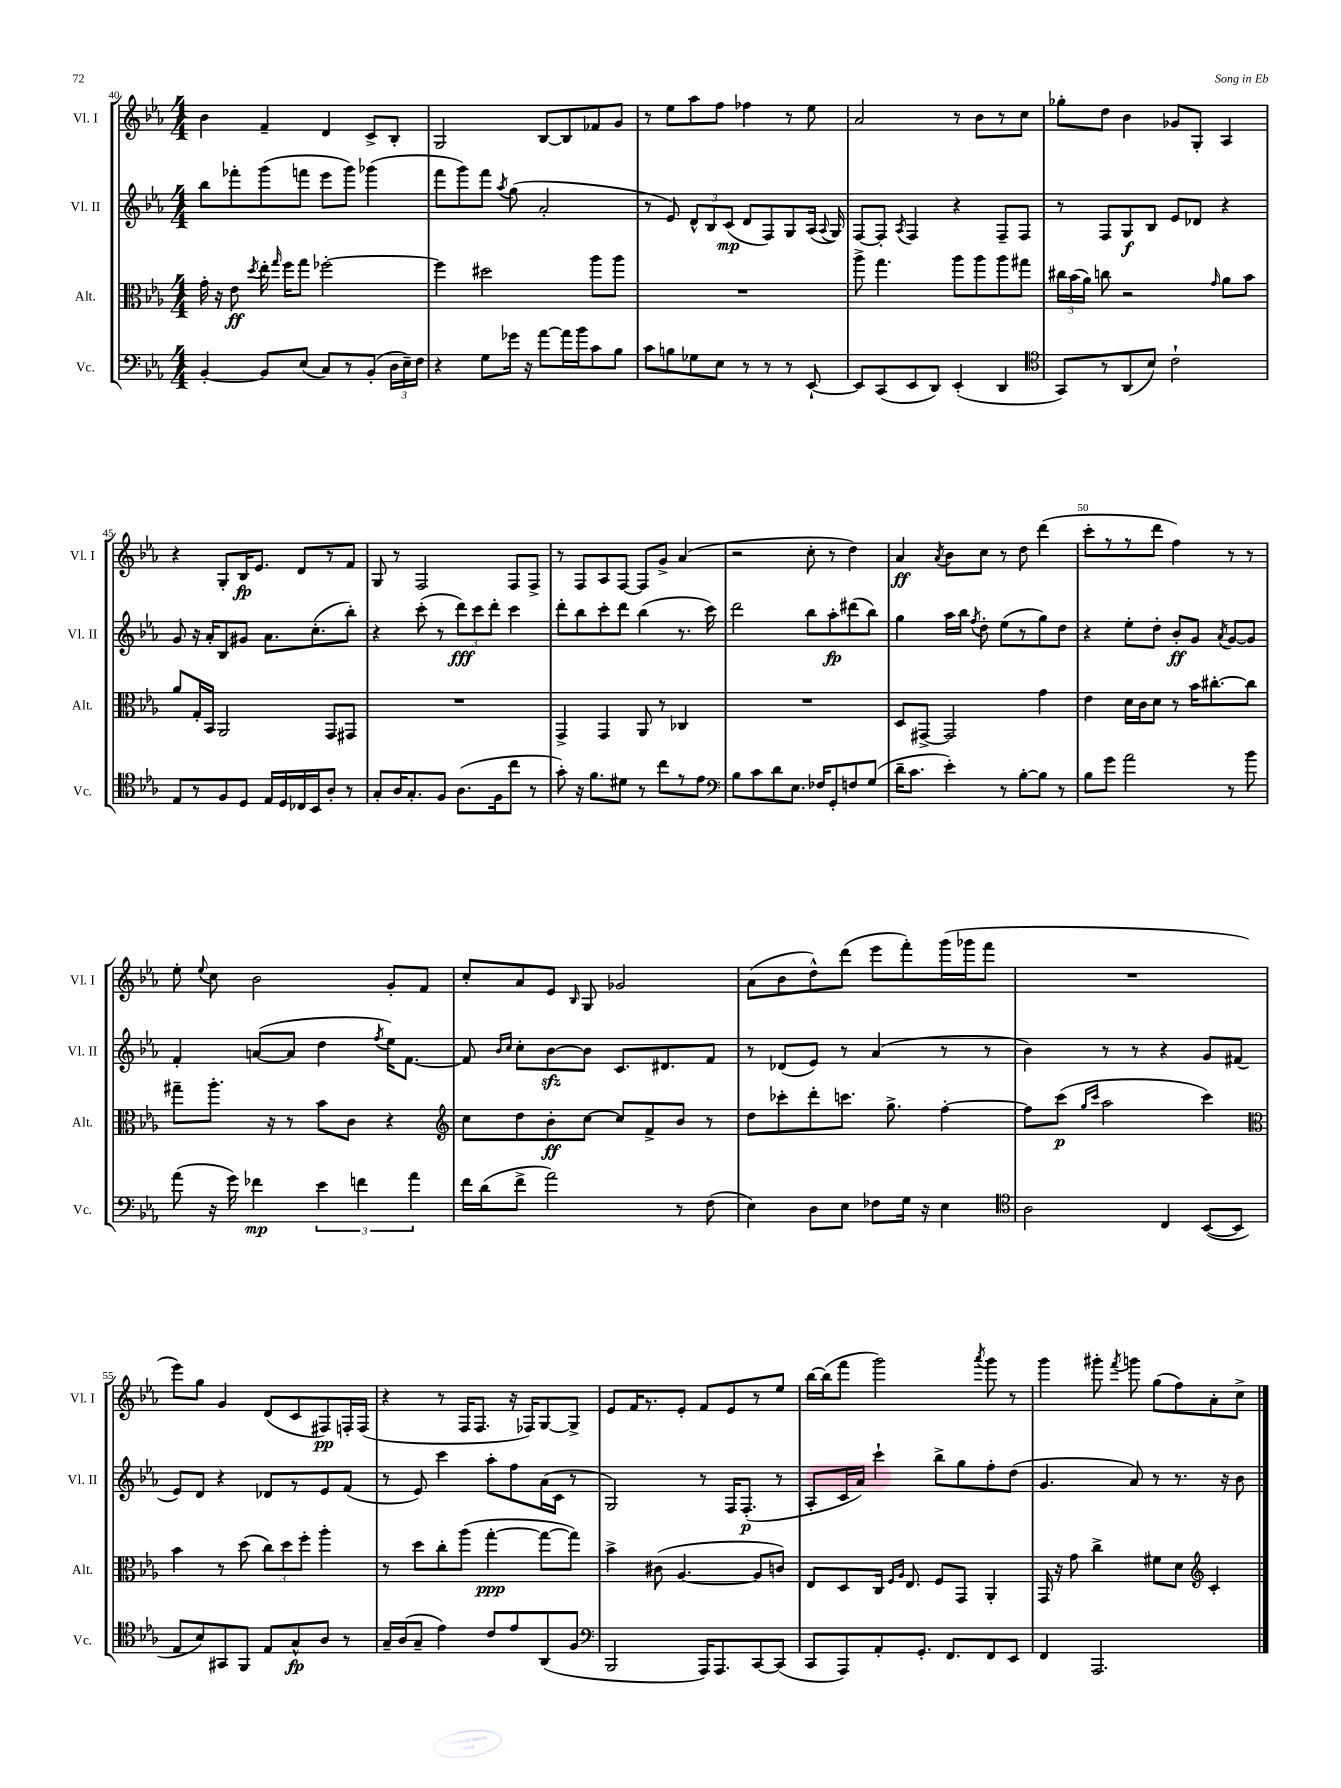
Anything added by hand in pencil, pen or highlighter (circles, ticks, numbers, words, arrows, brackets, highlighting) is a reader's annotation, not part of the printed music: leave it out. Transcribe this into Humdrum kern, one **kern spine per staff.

**kern	**dynam	**kern	**dynam	**kern	**dynam	**kern	**dynam
*part4	*part4	*part3	*part3	*part2	*part2	*part1	*part1
*staff4	*staff4	*staff3	*staff3	*staff2	*staff2	*staff1	*staff1
*I"Vc.	*	*I"Alt.	*	*I"Vl. II	*	*I"Vl. I	*
*I'Vc.	*	*I'Alt.	*	*I'Vl. II	*	*I'Vl. I	*
*clefF4	*	*clefC3	*	*clefG2	*	*clefG2	*
*k[b-e-a-]	*	*k[b-e-a-]	*	*k[b-e-a-]	*	*k[b-e-a-]	*
*M4/4	*	*M4/4	*	*M4/4	*	*M4/4	*
=40	=40	=40	=40	=40	=40	=40	=40
[4BB-'/	.	16g'\	.	8bb-\L	.	4b-\	.
.	.	16r	.	.	.	.	.
.	.	8e-\	ff	8fff-X'\	.	.	.
.	.	8qdd/	.	.	.	.	.
8BB-/L]	.	16ee-'\	.	(8ggg\	.	4f~/	.
.	.	16qqgg/	.	.	.	.	.
.	.	16ff\KL	.	.	.	.	.
(8E-/J	.	8gg\J	.	8fffn\J	.	.	.
8C/L)	.	[2ff-X'\	.	8eee-\L	.	4d/	.
8r	.	.	.	8ggg\J)	.	.	.
(8BB-'/J	.	.	.	(4ggg-X\	.	8c^/L	.
24D\LL	.	.	.	.	.	8B-'/J	.
24E-~\)	.	.	.	.	.	.	.
24F\JJ	.	.	.	.	.	.	.
=41	=41	=41	=41	=41	=41	=41	=41
4r	.	4ff-\]	.	8fff\L	.	2G/	.
.	.	.	.	8ggg\)	.	.	.
8G\L	.	2dd#X\	.	8fff\J	.	.	.
.	.	.	.	8qaa-/	.	.	.
16g-X\Jk	.	.	.	(8gg\	.	.	.
16r	.	.	.	.	.	.	.
[8a-\L	.	.	.	2a-'/	.	[8B-/L	.
16a-\L]	.	.	.	.	.	8B-/]	.
16b-\J	.	.	.	.	.	.	.
8c\	.	8aa-\L	.	.	.	8f-X/	.
8B-\J	.	8aa-\J	.	.	.	8g/J	.
=42	=42	=42	=42	=42	=42	=42	=42
8c\L	.	1r	.	8r	.	8r	.
8Bn\	.	.	.	8e-/)	.	8ee-\L	.
8G-X\	.	.	.	12d^^/L	.	8aa-\	.
.	.	.	.	12B-/	.	.	.
8E-\J	.	.	.	.	.	8ff\J	.
.	.	.	.	(12c/J	mp	.	.
8r	.	.	.	8d/L	.	4ff-X\	.
8r	.	.	.	8F/)	.	.	.
8r	.	.	.	8G/	.	8r	.
[8EE-`/	.	.	.	(16A-/Jk	.	8ee-\	.
.	.	.	.	8qqA-/	.	.	.
.	.	.	.	16G/)	.	.	.
=43	=43	=43	=43	=43	=43	=43	=43
8EE-/L]	.	8aa-^\	.	[8F/L	.	2a-/	.
(8CC/	.	4.gg\	.	8F'/J]	.	.	.
.	.	.	.	8qA-/	.	.	.
8EE-/	.	.	.	4F/	.	.	.
8DD/J)	.	.	.	.	.	.	.
(4EE-'/	.	8aa-\L	.	4r	.	8r	.
.	.	8aa-\	.	.	.	8b-\L	.
4DD/	.	8aa-\	.	8F~/L	.	8r	.
.	.	8gg#X\J	.	8F/J	.	8cc\J	.
=44	=44	=44	=44	=44	=44	=44	=44
*clefC4	*	*	*	*	*	*	*
8GG/L)	.	24cc#X\LL	.	8r	.	8gg-X'\L	.
.	.	(24b-\	.	.	.	.	.
.	.	24a-\JJ)	.	.	.	.	.
8r	.	8ccn\	.	8F/L	.	8dd\J	.
(8AA-/	.	2r	.	8G/	f	4b-\	.
8B-/J)	.	.	.	8B-/J	.	.	.
2c`\	.	.	.	8e-/L	.	8g-X/L	.
.	.	.	.	8d-X/J	.	8G'/J	.
.	.	16qqg/	.	.	.	.	.
.	.	8a-\L	.	4r	.	4A-/	.
.	.	8b-\J	.	.	.	.	.
!!LO:LB:g=z
=45	=45	=45	=45	=45	=45	=45	=45
8E-/L	.	8a-/L	.	8g/	.	4r	.
8r	.	16G'/L	.	16r	.	.	.
.	.	16BB-/JJ	.	16a-'/KL	.	.	.
8F/	.	2AA-/	.	8B-/	.	8G'/L	.
8D/J	.	.	.	8g#X/J	.	16B-/K	fp
.	.	.	.	.	.	8.e-/J	.
16E-/LL	.	.	.	8.a-\L	.	.	.
16D/	.	.	.	.	.	.	.
16C-X/	.	.	.	.	.	8d/L	.
16BB-/J	.	.	.	(8.cc'\	.	.	.
8A-'/J	.	8GG/L	.	.	.	8r	.
8r	.	8GG#X/J	.	8bb-'\J)	.	8f/J	.
=46	=46	=46	=46	=46	=46	=46	=46
8G'/L	.	1r	.	4r	.	8G/	.
16A-/K	.	.	.	.	.	8r	.
8.G'/	.	.	.	.	.	.	.
.	.	.	.	(8ccc'\	.	2F/	.
8F/J	.	.	.	8r	.	.	.
(8.A-\L	.	.	.	12ddd\L)	fff	.	.
.	.	.	.	12ccc\	.	.	.
.	.	.	.	12ddd'\J	.	.	.
16F\k	.	.	.	.	.	.	.
8cc\J	.	.	.	4ccc\	.	8F/L	.
8r	.	.	.	.	.	8F^/J	.
=47	=47	=47	=47	=47	=47	=47	=47
8g'\)	.	4GG^/	.	8ddd'\L	.	8r	.
16r	.	.	.	8bb-\	.	8F/L	.
8.f\L	.	.	.	.	.	.	.
.	.	4GG/	.	8ccc'\	.	8A-/	.
8d#X\J	.	.	.	8ddd\J	.	[8F/J	.
8r	.	8AA-/	.	(4bb-\	.	8F/L]	.
8cc\L	.	8r	.	.	.	8g^/J	.
8r	.	4C-X/	.	8.r	.	(4a-/	.
8e-\J	.	.	.	.	.	.	.
.	.	.	.	16ccc\)	.	.	.
=48	=48	=48	=48	=48	=48	=48	=48
*clefF4	*	*	*	*	*	*	*
8B-\L	.	1r	.	2ddd\	.	2r	.
8c\	.	.	.	.	.	.	.
8d\	.	.	.	.	.	.	.
8.E-\J	.	.	.	.	.	.	.
.	.	.	.	8bb-\L	.	8cc'\	.
16F-X/KL	.	.	.	.	.	.	.
8GG'/	.	.	.	8aa-'\	fp	8r	.
8Fn/	.	.	.	(8ddd#X\	.	4dd\)	.
(8G/J	.	.	.	8bb-\J)	.	.	.
=49	=49	=49	=49	=49	=49	=49	=49
16d~\KL	.	8D/L	.	4gg\	.	4a-/	ff
8.c\J	.	.	.	.	.	.	.
.	.	[8GG#X^/J	.	.	.	.	.
.	.	.	.	.	.	8qa-/	.
4e-'\)	.	2GG#/]	.	16aa-\LL	.	8b-\L	.
.	.	.	.	16bb-\JJ	.	.	.
.	.	.	.	8qff/	.	.	.
.	.	.	.	8dd'\	.	8cc\J	.
8r	.	.	.	(8ee-\L	.	8r	.
[8B-'\L	.	.	.	8r	.	8dd\	.
8B-\J]	.	4g\	.	8gg\)	.	(4ddd\	.
8r	.	.	.	8dd\J	.	.	.
=50	=50	=50	=50	=50	=50	=50	=50
8B-\L	.	4e-\	.	4r	.	8ccc'\L	.
8g\J	.	.	.	.	.	8r	.
2a-\	.	16d\LL	.	8ee-'\L	.	8r	.
.	.	16c\J	.	.	.	.	.
.	.	8d\J	.	8dd'\J	.	8ddd\J	.
.	.	8r	.	8b-'/L	ff	4ff\)	.
.	.	16b-\KL	.	8g/J	.	.	.
.	.	[8.cc#X'\	.	.	.	.	.
.	.	.	.	8qa-/	.	.	.
8r	.	.	.	[8g/L	.	8r	.
8b-\	.	8cc#\J]	.	8g/J]	.	8r	.
!!LO:LB:g=z
=51	=51	=51	=51	=51	=51	=51	=51
(8a-\	.	8gg#X~\L	.	4f'/	.	8ee-'\	.
.	.	.	.	.	.	8qqee-/	.
16r	.	8.aa-'\J	.	.	.	8cc\	.
16g\)	.	.	.	.	.	.	.
4f-X\	mp	.	.	([8an/L	.	2b-\	.
.	.	16r	.	.	.	.	.
.	.	8r	.	8a/J]	.	.	.
6e-\	.	8b-\L	.	4dd\	.	.	.
.	.	8c\J	.	.	.	.	.
6fn\	.	.	.	.	.	.	.
.	.	.	.	8qff/	.	.	.
.	.	4r	.	16ee-\KL)	.	8g'/L	.
.	.	.	.	[8.f\J	.	.	.
6a-\	.	.	.	.	.	.	.
.	.	.	.	.	.	8f/J	.
=52	=52	=52	=52	=52	=52	=52	=52
*	*	*clefG2	*	*	*	*	*
16f\LL	.	8cc\L	.	8f/]	.	8cc'/L	.
(16d\J	.	.	.	.	.	.	.
.	.	.	.	16qqb-/LL	.	.	.
.	.	.	.	16qqcc/JJ	.	.	.
8f^\J	.	8dd\	.	8cc'\L	.	8a-/	.
2a-\)	.	8b-'\	ff	[8b-zz\	.	8e-/J	.
.	.	.	.	.	.	16qqB-/	.
.	.	[8cc\J	.	8b-\J]	.	8G/	.
.	.	8cc/L]	.	8.c/L	.	2g-X/	.
.	.	8f^/	.	.	.	.	.
.	.	.	.	8.d#X/	.	.	.
8r	.	8b-/J	.	.	.	.	.
(8F\	.	8r	.	8f/J	.	.	.
=53	=53	=53	=53	=53	=53	=53	=53
4E-\)	.	8dd\L	.	8r	.	(8a-\L	.
.	.	8ccc-X'\	.	(8d-X/L	.	8b-\	.
8D\L	.	8ddd'\	.	8e-/J)	.	8dd^^\)	.
8E-\J	.	8.cccn\J	.	8r	.	(8ddd\J	.
8F-X\L	.	.	.	(4a-/	.	8eee-\L	.
.	.	8.gg^\	.	.	.	.	.
16G\Jk	.	.	.	.	.	8fff'\)	.
16r	.	.	.	.	.	.	.
4E-\	.	[4ff'\	.	8r	.	(16ggg\L	.
.	.	.	.	.	.	16ggg-X\J	.
.	.	.	.	8r	.	8fff\J	.
=54	=54	=54	=54	=54	=54	=54	=54
*clefC4	*	*	*	*	*	*	*
2A-\	.	8ff\L]	.	4b-\)	.	1r	.
.	.	(8ccc\J	p	.	.	.	.
.	.	16qqgg/LL	.	.	.	.	.
.	.	16qqccc/JJ	.	.	.	.	.
.	.	2aa-\	.	8r	.	.	.
.	.	.	.	8r	.	.	.
4C/	.	.	.	4r	.	.	.
([8BB-/L	.	4ccc\)	.	8g/L	.	.	.
8BB-/J]	.	.	.	(8f#X/J	.	.	.
!!LO:LB:g=z
=55	=55	=55	=55	=55	=55	=55	=55
*	*	*clefC3	*	*	*	*	*
8E-/L	.	4b-\	.	8e-/L)	.	8eee-\L)	.
8B-/)	.	.	.	8d/J	.	8gg\J	.
8GG#X/	.	8r	.	4r	.	4g/	.
8FF/J	.	(8dd\	.	.	.	.	.
8E-/L	.	12cc\L)	.	8d-X/L	.	(8d/L	.
.	.	12dd\	.	.	.	.	.
8G^^/	fp	.	.	8r	.	8c/	.
.	.	12ff'\J	.	.	.	.	.
8A-/J	.	4aa-'\	.	8e-/	.	8F#X/)	pp
8r	.	.	.	(8f/J	.	16Fn'/L	.
.	.	.	.	.	.	(16F/JJ	.
=56	=56	=56	=56	=56	=56	=56	=56
16G~/LL	.	8r	.	8r	.	4r	.
(16A-/J	.	.	.	.	.	.	.
8G~/J	.	8dd\L	.	8e-/)	.	.	.
4e-\)	.	8cc'\	.	4ccc\	.	8r	.
.	.	(8aa-\J	.	.	.	16F/KL	.
.	.	.	.	.	.	8.F/J	.
8c/L	.	[4gg'\	ppp	8aa-'\L	.	.	.
8e-/	.	.	.	8ff\	.	16r	.
.	.	.	.	.	.	16F-X/KL)	.
(8AA-/	.	8gg\L_	.	(16a-\L	.	[8G/	.
.	.	.	.	16c\JJ	.	.	.
8F/J	.	8gg\J])	.	8r	.	8G^/J]	.
=57	=57	=57	=57	=57	=57	=57	=57
*clefF4	*	*	*	*	*	*	*
2BBB-/	.	4b-^\	.	2G/)	.	8e-/L	.
.	.	.	.	.	.	16f/K	.
.	.	.	.	.	.	8.r	.
.	.	(8c#X\	.	.	.	.	.
.	.	[4.A-/	.	.	.	8e-'/J	.
16AAA-/KL)	.	.	.	8r	.	8f/L	.
8.AAA-/	.	.	.	.	.	.	.
.	.	.	.	16F/KL	.	8e-/	.
.	.	.	.	(8.F'/J	p	.	.
[8CC/	.	8A-/L]	.	.	.	8r	.
(8CC/J]	.	8cn/J)	.	8r	.	8ee-/J	.
=58	=58	=58	=58	=58	=58	=58	=58
8CC/L	.	8E-/L	.	8A-'/L	.	[16bb-\LL	.
.	.	.	.	.	.	(16bb-\J]	.
8AAA-/)	.	8D/	.	16c/L	.	8fff\J	.
.	.	.	.	16a-/JJ)	.	.	.
8AA-'/	.	16C/Jk	.	4ccc`\	.	2ggg\)	.
.	.	16qqF/LL	.	.	.	.	.
.	.	16qqA-/JJ	.	.	.	.	.
.	.	8.E-/	.	.	.	.	.
8.GG'/J	.	.	.	.	.	.	.
.	.	8F/L	.	8bb-^\L	.	.	.
8.FF/L	.	.	.	.	.	.	.
.	.	8GG/J	.	8gg\	.	.	.
.	.	.	.	.	.	8qaaa-/	.
8FF/	.	4AA-'/	.	8ff'\	.	8ggg\	.
8EE-/J	.	.	.	(8dd\J	.	8r	.
=59	=59	=59	=59	=59	=59	=59	=59
4FF/	.	16GG/	.	4.g/	.	4ggg\	.
.	.	16r	.	.	.	.	.
.	.	8g\	.	.	.	.	.
2.AAA-/	.	4cc^\	.	.	.	8ggg#X'\	.
.	.	.	.	.	.	8qfff/	.
.	.	.	.	8a-/)	.	8gggn\	.
.	.	8f#X\L	.	8r	.	(8gg\L	.
.	.	8d\J	.	8.r	.	8ff\)	.
*	*	*clefG2	*	*	*	*	*
.	.	4c'/	.	.	.	8a-'\	.
.	.	.	.	16r	.	.	.
.	.	.	.	8b-\	.	8cc^\J	.
==	==	==	==	==	==	==	==
*-	*-	*-	*-	*-	*-	*-	*-
